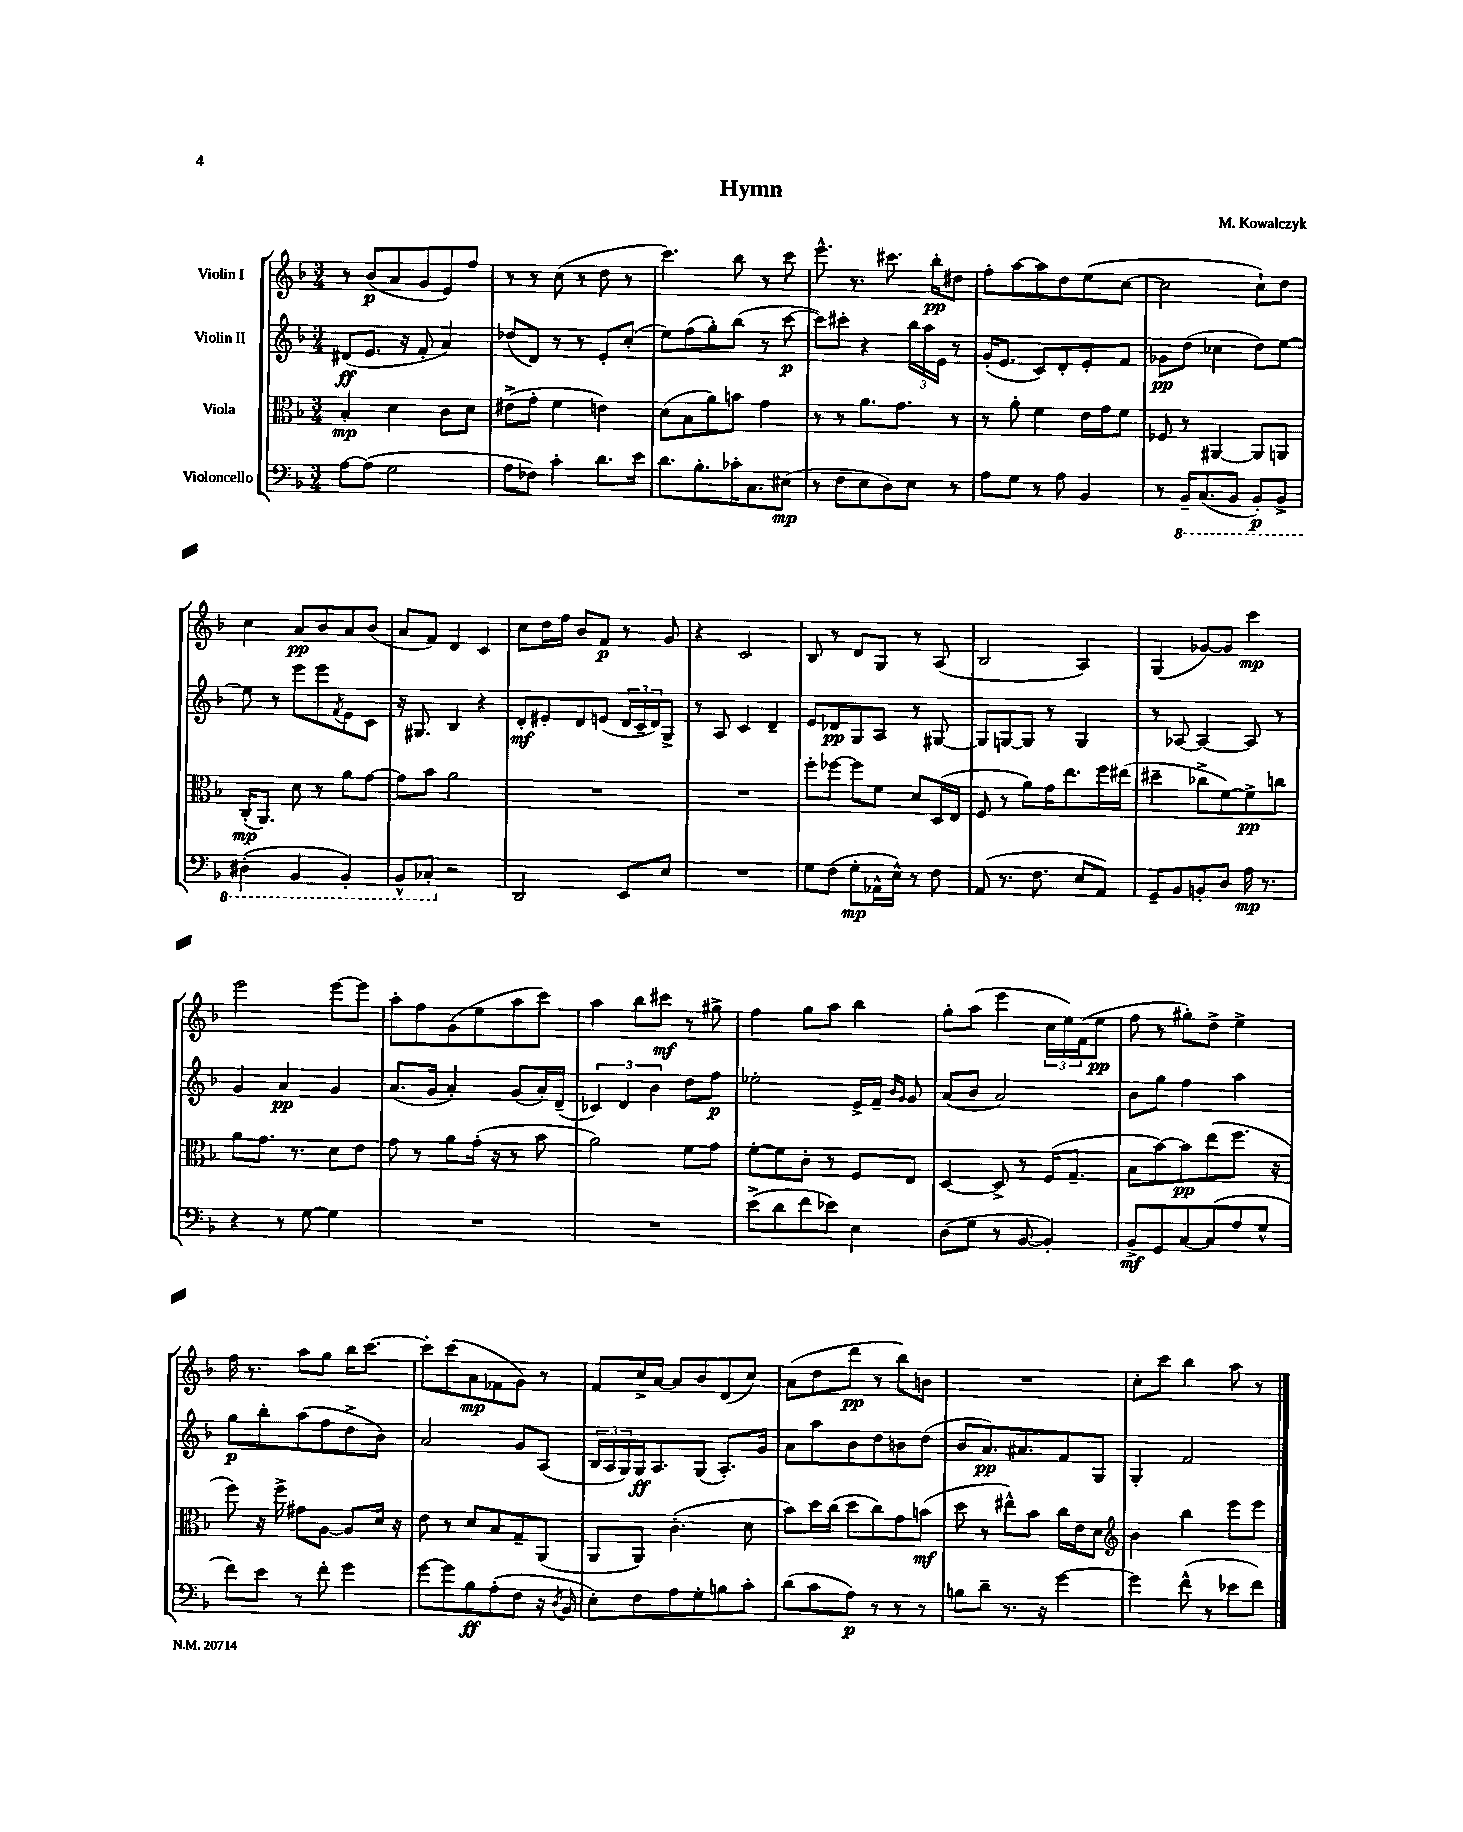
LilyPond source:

\header { title = "Hymn" composer = "M. Kowalczyk" }
<<
\new StaffGroup <<
\new Staff = "s0" \with { instrumentName = "Violin I" } {
    \clef treble \key f \major \numericTimeSignature \time 3/4
    r8 bes'8\p( a'8 g'8 e'8) f''8 |
    r8 r8 c''8( r8 d''8 r8 |
    c'''4.) bes''8 r8 c'''8 |
    e'''8.-^ r8. cis'''8. bes''16-.\pp dis''8 |
    f''8-. a''8~ a''8 d''8 e''8( c''8~ |
    c''2 c''8-!) d''8 |
    c''4 a'8\pp bes'8 a'8 bes'8( |
    a'8 f'8) d'4 c'4 |
    c''8 d''16 f''16 bes'8 f'8\p r8 g'8 |
    r4 c'2 |
    bes8 r8 d'8 g8 r8 a8( |
    bes2 a4) |
    g4( ges'8~) ges'8 c'''4\mp |
    e'''2 e'''8~ e'''8 |
    a''8-. f''8 g'8( e''8 a''8 c'''8) |
    a''4 bes''8 cis'''8\mf r8 gis''8-> |
    f''4 g''8 a''8 bes''4 |
    g''8-. a''8( e'''4 \tuplet 3/2 { c''16 e''16) f'16( } e''8\pp |
    f''8 r8 gis''8-.) d''8-> e''4-> |
    f''16 r8. a''8 g''8 bes''16 c'''8.~ |
    c'''8-. c'''8( a'8\mp fes'8 g'8) r8 |
    f'8 c''16-> a'16~ a'8 bes'8 d'8( c''8) |
    a'8( d''8 d'''8\pp r8 bes''8) b'8 |
    R2. |
    c''8-. c'''8 bes''4 a''8 r8 \bar "|." |
}
\new Staff = "s1" \with { instrumentName = "Violin II" } {
    \clef treble \key f \major \numericTimeSignature \time 3/4
    dis'8\ff( e'8. r16 f'8-. a'4) |
    des''8( d'8) r8 r8 e'8-. c''8-.( |
    e''8) f''8( g''8-.) bes''8( r8 c'''8~\p |
    c'''8) cis'''8-. r4 \tuplet 3/2 { bes''16 a''16 e'16 } r8 |
    g'16-.( e'8. c'8) d'8-. e'8-. f'8 |
    ges'8\pp d''8( ces''4 d''8) e''8~ |
    e''8 r8 e'''8 e'''8 \acciaccatura { f'8 } e'8 c'8 |
    r16 gis8. bes4 r4 |
    d'8-.\mf eis'8-. d'8 e'8( \tuplet 3/2 { d'16 c'16-- d'16) } g8-> |
    r8 a8 c'4 d'4-- |
    e'8 des'8\pp g8 a8 r8 gis8~ |
    gis8 g8~ g8 r8 g4 |
    r8 aes8~ aes4~ aes8 r8 |
    g'4 a'4\pp g'4 |
    a'8.( g'16 a'4-.) g'8( a'16-.) d'16--( |
    \tuplet 3/2 { ces'4) d'4 bes'4 } d''8 f''8\p |
    ees''2-. e'16-> f'16-- \grace { bes'16 g'16 } g'8 |
    a'8( bes'8 a'2) |
    bes'8 g''8 f''4 a''4 |
    g''8\p bes''8-. a''8( f''8 d''8-> bes'8) |
    a'2 g'8 a8( |
    \tuplet 3/2 { bes16 a16 g16) } g16\ff a8. g8( a8.-.) g'16 |
    a'8 a''8 bes'8 d''8 b'8 d''8( |
    bes'8 a'8.\pp) ais'8. f'8 g8 |
    g4-. f'2 \bar "|." |
}
\new Staff = "s2" \with { instrumentName = "Viola" } {
    \clef alto \key f \major \numericTimeSignature \time 3/4
    bes4-.\mp d'4 c'8 d'8 |
    eis'8->( g'8-. f'4 e'4) |
    d'8( bes8 a'8) b'8 g'4 |
    r8 r8 a'8. g'8. r8 |
    r8 a'8-. f'4 e'16 g'16 f'8 |
    fes8 r8 ais,4~ ais,8 a,8 |
    c16-.\mp( a,8.) d'8 r8 a'8 g'8~ |
    g'8 bes'8 a'2 |
    R2. |
    R2. |
    f''8-. fes''8~ fes''8 f'8 d'8 d16( e16 |
    f8 r8 a'8) g'16 e''8. f''16 eis''16( |
    dis''4-- ces''8-> f'8~) f'8->\pp c''8 |
    a'8 g'8. r8. d'8 e'8 |
    g'8 r8 a'8 g'16-.( r16 r8 bes'8 |
    a'2) f'8 g'8 |
    f'8~-. f'8 c'8-. r8 f8 e8 |
    d4~ d8-> r8 f16( g8.-- |
    bes8 bes'8~) bes'8\pp e''8( f''8. r16 |
    f''8) r16 f''16-> gis'8 a8~ a8 d'16 r16 |
    e'8 r8 d'8 bes8 g8-- a,8( |
    a,8 a,8) c'4.-.( d'8 |
    bes'8) d''16 c''16( d''8 c''8) g'8 b'8\mf( |
    d''8 r8 eis''8-^) bes'8 c''16 e'16 d'8 |
    \clef treble bes'4 bes''4 e'''8 e'''8 \bar "|." |
}
\new Staff = "s3" \with { instrumentName = "Violoncello" } {
    \clef bass \key f \major \numericTimeSignature \time 3/4
    a8~ a8( g2 |
    a8 fes8) c'4-. d'8. e'16 |
    d'8. bes8.-. ces'16-. c8. eis8\mp( |
    r8 f8 e8 d8) e8 r8 |
    a8 g8 r8 a8 bes,4 |
    r8 \ottava #-1 bes,,16-- c,8.( bes,,8 bes,,8-.\p) bes,,8-> |
    dis,4-.( bes,,4 bes,,4-.) |
    bes,,8-^ ces,8-. \ottava #0 r2 |
    d,2 e,8 e8 |
    R2. |
    g8 f8( g8-.\mp aes,16-^ e16-^) r8 f8 |
    a,8( r8. f8. e8 a,8) |
    g,8-- bes,8 b,8-. d8 a16\mp r8. |
    r4 r8 g8~ g4 |
    R2. |
    R2. |
    e'8->( d'8 f'8 ees'8) e4 |
    d8( g8 r8 bes,8~ bes,4-.) |
    bes,8->\mf g,8 c8~ c8( a8 g8-^ |
    f'8) e'8 r8 f'8-. g'4 |
    g'8~ g'8 bes8\ff a8-.( f8 r16 \acciaccatura { d8 } bes,16 |
    e8-.) f8 a8 g8-. b8 c'8-. |
    d'8( c'8 a8\p) r8 r8 r8 |
    b8 d'8-- r8. r16 g'4~ |
    g'4 f'8-^( r8 ees'8 f'8) \bar "|." |
}
>>
>>
\layout { \context { \Score \remove "Bar_number_engraver" } }
